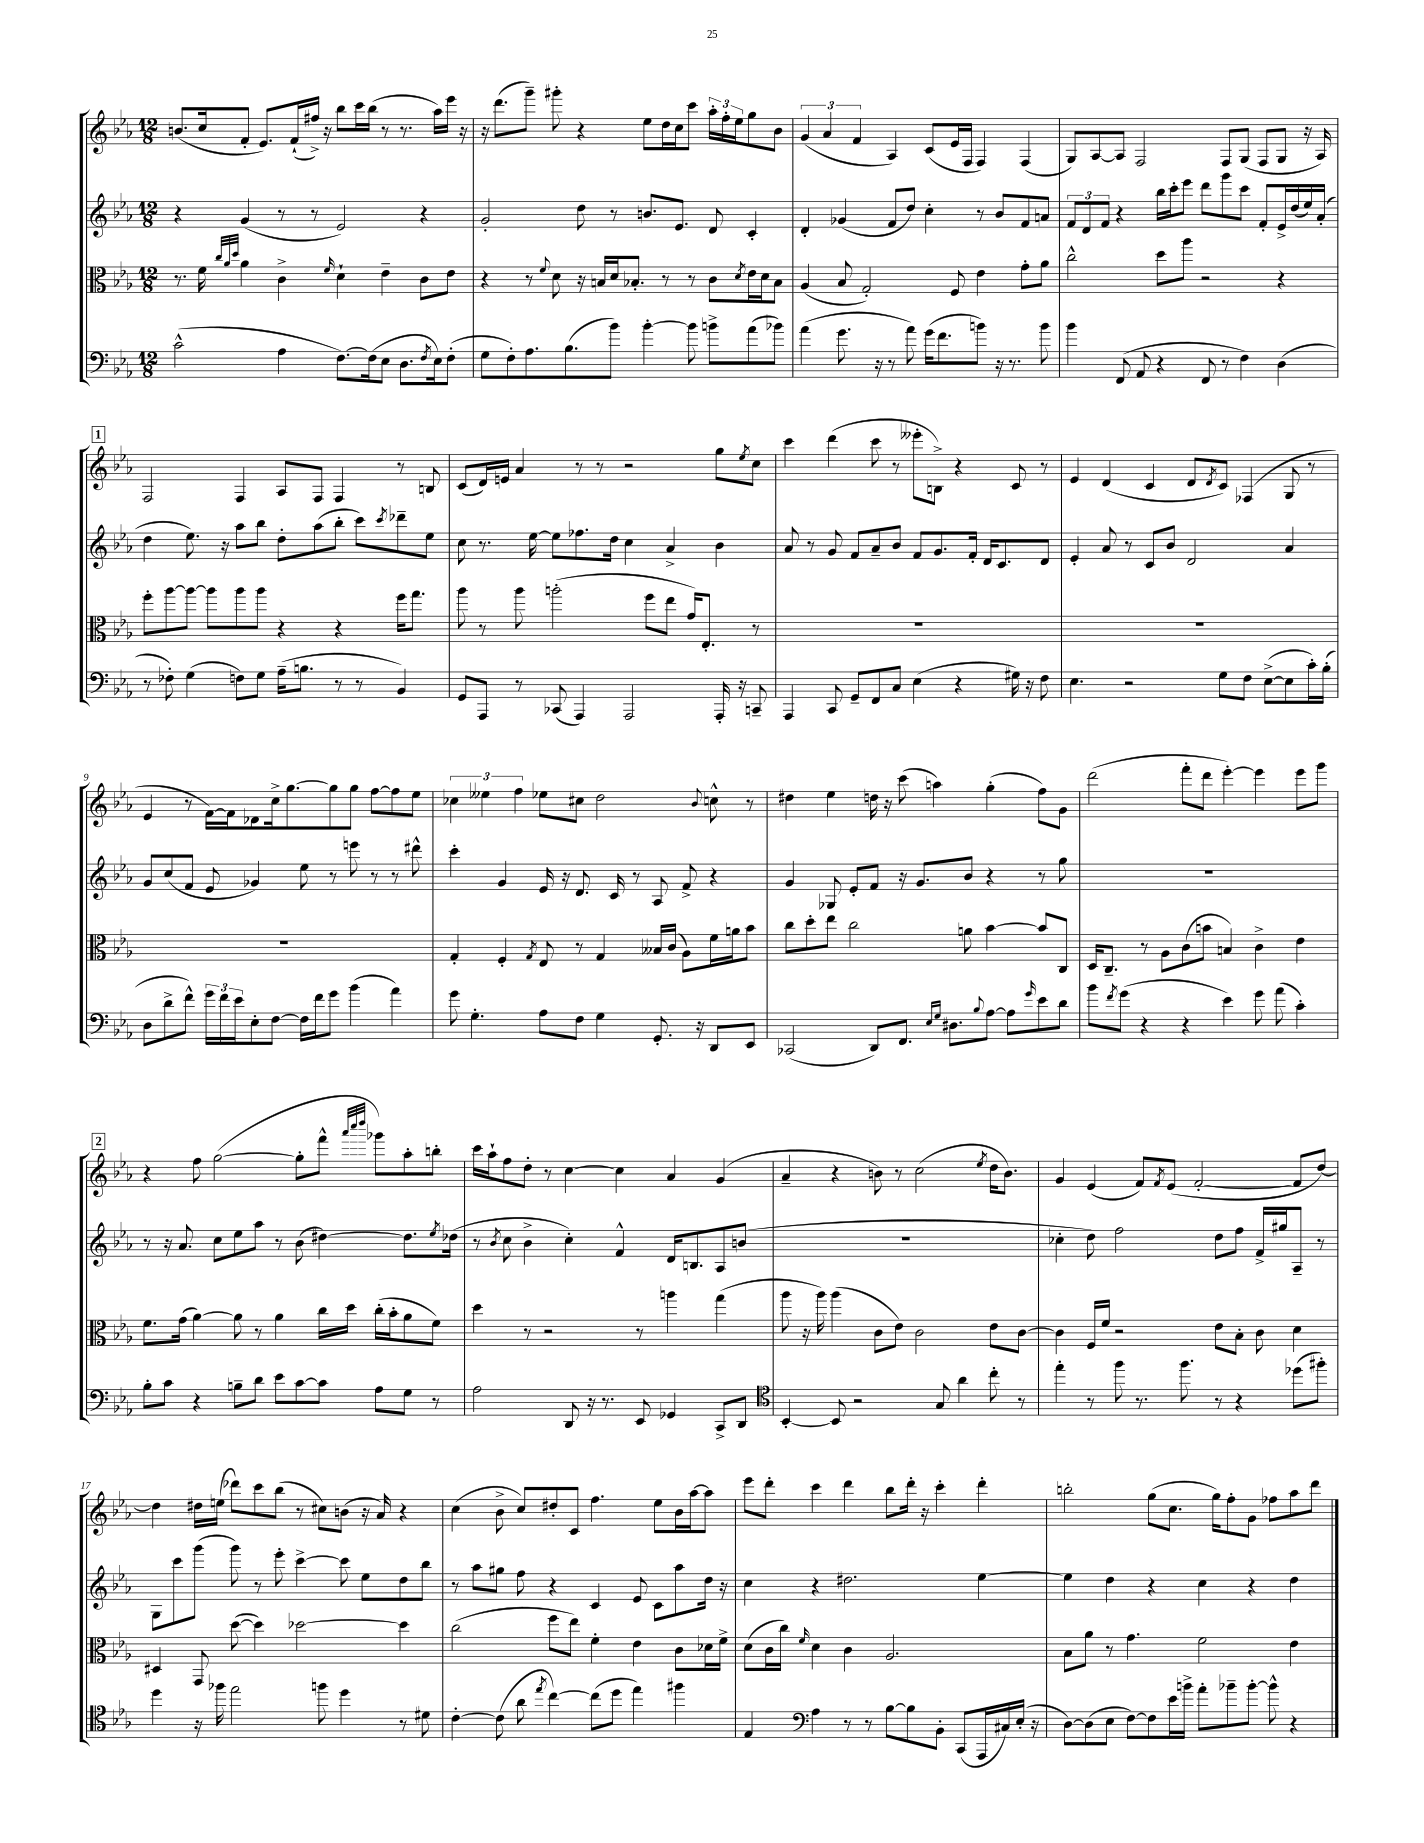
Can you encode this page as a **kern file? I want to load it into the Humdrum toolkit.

**kern	**kern	**kern	**kern
*staff4	*staff3	*staff2	*staff1
*clefF4	*clefC3	*clefG2	*clefG2
*k[b-e-a-]	*k[b-e-a-]	*k[b-e-a-]	*k[b-e-a-]
*M12/8	*M12/8	*M12/8	*M12/8
(2c^^	8.r	4r	(8.b
.	16f	.	16cc
.	32qqcc	.	.
.	32qqa-	.	.
.	32qqdd	.	.
.	4a-	(4g	8f'
.	.	.	8.e-)
4A-	4c^	8r	.
.	.	.	(16f`
.	.	8r	16ff#^)
.	.	.	16r
.	16qqf	.	.
[8.F)	4d`	2e-)	8bb-
.	.	.	16ccc
(16F]	.	.	(16bb-
8E-	4e-~	.	8r
8.D	.	.	8.r
.	8c	4r	.
8qF	.	.	.
16E-)	.	.	16aa-)
(8F'	8e-	.	16eee-
.	.	.	16r
=	=	=	=
8G	4r	2g'	16r
.	.	.	(8.ddd
8F')	.	.	.
8.A-	8r	.	8ggg~)
.	8qqf	.	.
.	8d	.	8ggg#'
(8.B-	.	.	.
.	16r	8dd	4r
.	16B	.	.
8b-)	16d	8r	.
.	8.B-'	.	.
[4b-'	.	8.b	8ee-
.	8r	.	16dd
.	.	8.e-	16cc
8b-]	8r	.	8ccc
8b^	8c	8d	24aa-'
.	.	.	24ff'
.	.	.	24ee-
.	8qd	.	.
(8a-	16e-	4c'	8gg
.	16d	.	.
8b-)	8B-	.	8b-
=	=	=	=
(4a-	(4A-	4d'	(6g
.	.	.	6a-
8.g	8B-	(4g-	.
.	.	.	6f
.	2G')	.	.
16r	.	.	.
8r	.	8f	4A-)
8a-)	.	8dd)	.
(16g	.	4cc'	(8c
8.f	.	.	.
.	8F	.	16e-
.	.	.	16F
8b)	4e-	8r	4F)
16r	.	8b-	.
8.r	.	.	.
.	8g'	8f	(4F
8b	8a-	8a	.
=	=	=	=
4b-	2cc^^	12f	8G)
.	.	12d	.
.	.	.	[8A-
.	.	12f	.
(8FF	.	4r	8A-]
8AA-	.	.	2F
4r	8dd	16bb-	.
.	.	16ccc'	.
.	8aa-	8eee-	.
8FF	2r	8ddd	.
8r	.	8ggg	8F
4F)	.	8ccc	(8G
.	.	8f'	8F
(4D	4r	16e-^	8G
.	.	(16dd	.
.	.	16ee-)	16r
.	.	(16a-'	16A-)
=	=	=	=
8r	8ff'	4dd	2F
8F-')	[8aa-	.	.
(4G	8aa-_	8.ee-)	.
.	8aa-]	.	.
.	.	16r	.
8F)	8aa-	8aa-	4F
8G	8aa-	8bb-	.
(16A-~	4r	8dd'	8A-
8.B	.	.	.
.	.	(8aa-	8F
8r	4r	8bb-'	4F
8r	.	8ccc)	.
.	.	8qccc	.
4BB-)	16ff	8ddd-~	8r
.	8.gg	.	.
.	.	8ee-	8B
=	=	=	=
8GG	8aa-	8cc	(8c
8AAA-	8r	8.r	16d)
.	.	.	16e
8r	8aa-	.	4a-
.	.	[16ee-	.
(8CC-	(2aa'	8ee-]	.
4AAA-)	.	8.ff-	8r
.	.	.	8r
.	.	16dd	.
2AAA-	.	4cc	2r
.	8ff	.	.
.	8ee-	4a-^	.
.	16g)	.	.
.	8.E-'	.	.
16AAA-'	.	4b-	8gg
16r	.	.	.
.	.	.	8qee-
8CC~	8r	.	8cc
=	=	=	=
4AAA-	1.r	8a-	4ccc
.	.	8r	.
8CC	.	8g	(4ddd
8GG~	.	8f	.
8FF	.	8a-~	8ccc
8C	.	8b-	8r
(4E-	.	8f	8eee--'
.	.	8.g	8B^)
4r	.	.	4r
.	.	16f'	.
.	.	16d	.
.	.	8.c	.
16G#)	.	.	8c
16r	.	.	.
8F	.	8d	8r
=	=	=	=
4.E-	1.r	4e-'	4e-
.	.	8a-	(4d
2r	.	8r	.
.	.	8c	4c
.	.	8b-	.
.	.	2d	8d
.	.	.	8qd
8G	.	.	8c)
8F	.	.	(4F-
([8E-^	.	.	.
8E-]	.	4a-	8G
16c')	.	.	8r
(16B-'	.	.	.
=	=	=	=
8D	1.r	8g	4e-
8d^	.	(8cc	.
8f^^)	.	8f	8r
24g	.	8e-	[16f)
24f	.	.	.
.	.	.	16f]
24e-	.	.	.
8E-'	.	4g-)	8d-
[8F	.	.	16cc^
.	.	.	[8.gg
16F]	.	8ee-	.
16f	.	.	.
8g	.	8r	8gg]
(4b-	.	8eee	8gg
.	.	8r	[8ff
4a-)	.	8r	8ff]
.	.	8ddd#^^	8ee-
=	=	=	=
8g	4G'	4ccc'	6cc-
4.G'	.	.	.
.	.	.	6ee--
.	4F'	4g	.
.	.	.	6ff
.	8qG	.	.
8A-	8E-	16e-	8ee-
.	.	16r	.
8F	8r	8.d	8cc#
4G	4G	.	2dd
.	.	16c	.
.	.	8r	.
8.GG'	16B--	8A-	.
.	(16c	.	.
.	8A-)	8f^	.
16r	.	.	.
.	.	.	8qqb-
8DD	16f	4r	8cc^^
.	16a	.	.
8EE-	8b-	.	8r
=	=	=	=
(2CC-	8cc	4g	4dd#
.	8dd'	.	.
.	8ee-	8G-	4ee-
.	2cc	8e-'	.
8DD)	.	8f	16dd
.	.	.	16r
8.FF	.	16r	(8ccc
.	.	8.g	.
.	.	.	4aa)
16qqE-	.	.	.
16qqG	.	.	.
8.D#	.	.	.
.	8a	8b-	.
8qqB-	.	.	.
[8A-	[4b-	4r	(4gg'
8A-]	.	.	.
16qqg	.	.	.
8e-	8b-]	8r	8ff)
8d	8C	8gg	8g
=	=	=	=
8b-	16D	1.r	(2ddd
.	8.C~	.	.
8qf	.	.	.
(8g	.	.	.
4r	8r	.	.
.	8A-	.	.
4r	(8c	.	8fff'
.	8b	.	8ddd
4e-)	4B)	.	[4eee-')
8g	4c^	.	4eee-]
(8a-	.	.	.
4c')	4e-	.	8eee-
.	.	.	8ggg
=	=	=	=
8B-'	8.f	8r	4r
8c	.	16r	.
.	(16g	8.a-	.
4r	[4a-)	.	8ff
.	.	8cc	([2gg
8B~	8a-]	8ee-	.
8d	8r	8aa-	.
8e-	4a-	8r	.
[8c	.	(8b-	8gg']
8c]	16cc	[4dd#)	8fff^^
.	16dd	.	.
.	.	.	32qqaaa-
.	.	.	32qqcccc
.	.	.	32qqdddd
8A-	(16cc'	.	8ggg-)
.	16b-'	.	.
8G	8a-	8.dd#]	8aa-'
8r	8f)	.	8bb'
.	.	8qee-	.
.	.	(16dd-	.
=	=	=	=
2A-	4dd	8r	16ccc
.	.	.	16aa-`
.	.	8qb-	.
.	.	8cc	8ff
.	8r	4b-^	8dd'
.	2r	.	8r
8DD	.	4cc')	[4cc
16r	.	.	.
8.r	.	.	.
.	.	4f^^	4cc]
8EE-	8r	.	.
4GG-	4aa	16d	4a-
.	.	8.B	.
8CC^	(4gg	8A-	(4g
8DD	.	(8b	.
=	=	=	=
*clefC4	*	*	*
[4BB-'	8aa-	1.r	4a-~
.	16r	.	.
.	16aa-)	.	.
8BB-]	(4aa-	.	4r
2r	.	.	.
.	8c	.	8b)
.	8e-)	.	8r
.	2c	.	(2cc
8G	.	.	.
4a-	.	.	.
.	.	.	8qee-
8cc'	8e-	.	16dd
.	.	.	8.b)
8r	[8c	.	.
=	=	=	=
4ee-'	4c]	4cc-'	4g
8r	16F	8dd)	(4e-
.	16f	.	.
8ff	2r	2ff	.
8.r	.	.	8f)
.	.	.	8qf
.	.	.	(8e-
8.ff	.	.	.
.	.	.	[2f'
8r	8e-	8dd	.
4r	8B-'	8ff	.
.	8c	16f^	.
.	.	16gg#	.
(8dd-	4d	8A-~	8f]
8ff#')	.	8r	[8dd)
=	=	=	=
4dd	4D#	8G	4dd]
.	.	8ccc	.
16r	8GG	(8ggg	16dd#
16ff-	.	.	(16ee
2ee-	([8dd	8ggg)	8ddd-)
.	4dd])	8r	8ccc
.	.	8eee-'	(8bb-
.	[2dd-	[4ccc^	8r
8ff	.	.	8cc#)
4dd	.	8ccc]	(8b
.	.	8ee-	16r
.	.	.	16a-)
8r	4dd-]	8dd	4r
8d#	.	8bb-	.
=	=	=	=
[4c'	(2cc	8r	(4cc
.	.	8aa-	.
(8c]	.	8gg#	8b-^
8a-	.	8ff	8cc)
8qee-	.	.	.
[4cc)	8ff	4r	8dd#'
.	8ee-)	.	8c
(8cc]	4f'	4c	4.ff
8dd	.	.	.
4ee-)	4e-	8e-	.
.	.	8c	8ee-
4ff#	8c	8aa-	16b-
.	.	.	[16aa-
.	16d-	16dd	8aa-]
.	16f^	16r	.
=	=	=	=
4E-	(8d	4cc	8eee-
.	16c	.	8ddd'
.	16cc)	.	.
*clefF4	*	*	*
.	16qqf	.	.
4A-	4d	4r	4ccc
8r	4c	2.dd#	4ddd
8r	.	.	.
[8B-	2.A-	.	8bb-
8B-]	.	.	16ddd'
.	.	.	16r
8BB-'	.	.	4ccc'
(8CC	.	.	.
16AAA-	.	[4ee-	4ddd'
16C#)	.	.	.
(16E-'	.	.	.
16r	.	.	.
=	=	=	=
[8D)	8B-	4ee-]	2bb'
(8D]	8a-	.	.
8E-	8r	4dd	.
[8F)	4.g	.	.
8F]	.	4r	(8gg
16e-	.	.	8.cc
16b^	.	.	.
8a-'	2f	4cc	.
.	.	.	16gg)
8b-~	.	.	8ff'
[8b-'	.	4r	8g
8b-^^]	.	.	8ff-
4r	4e-	4dd	8aa-
.	.	.	8ddd
==	==	==	==
*-	*-	*-	*-
